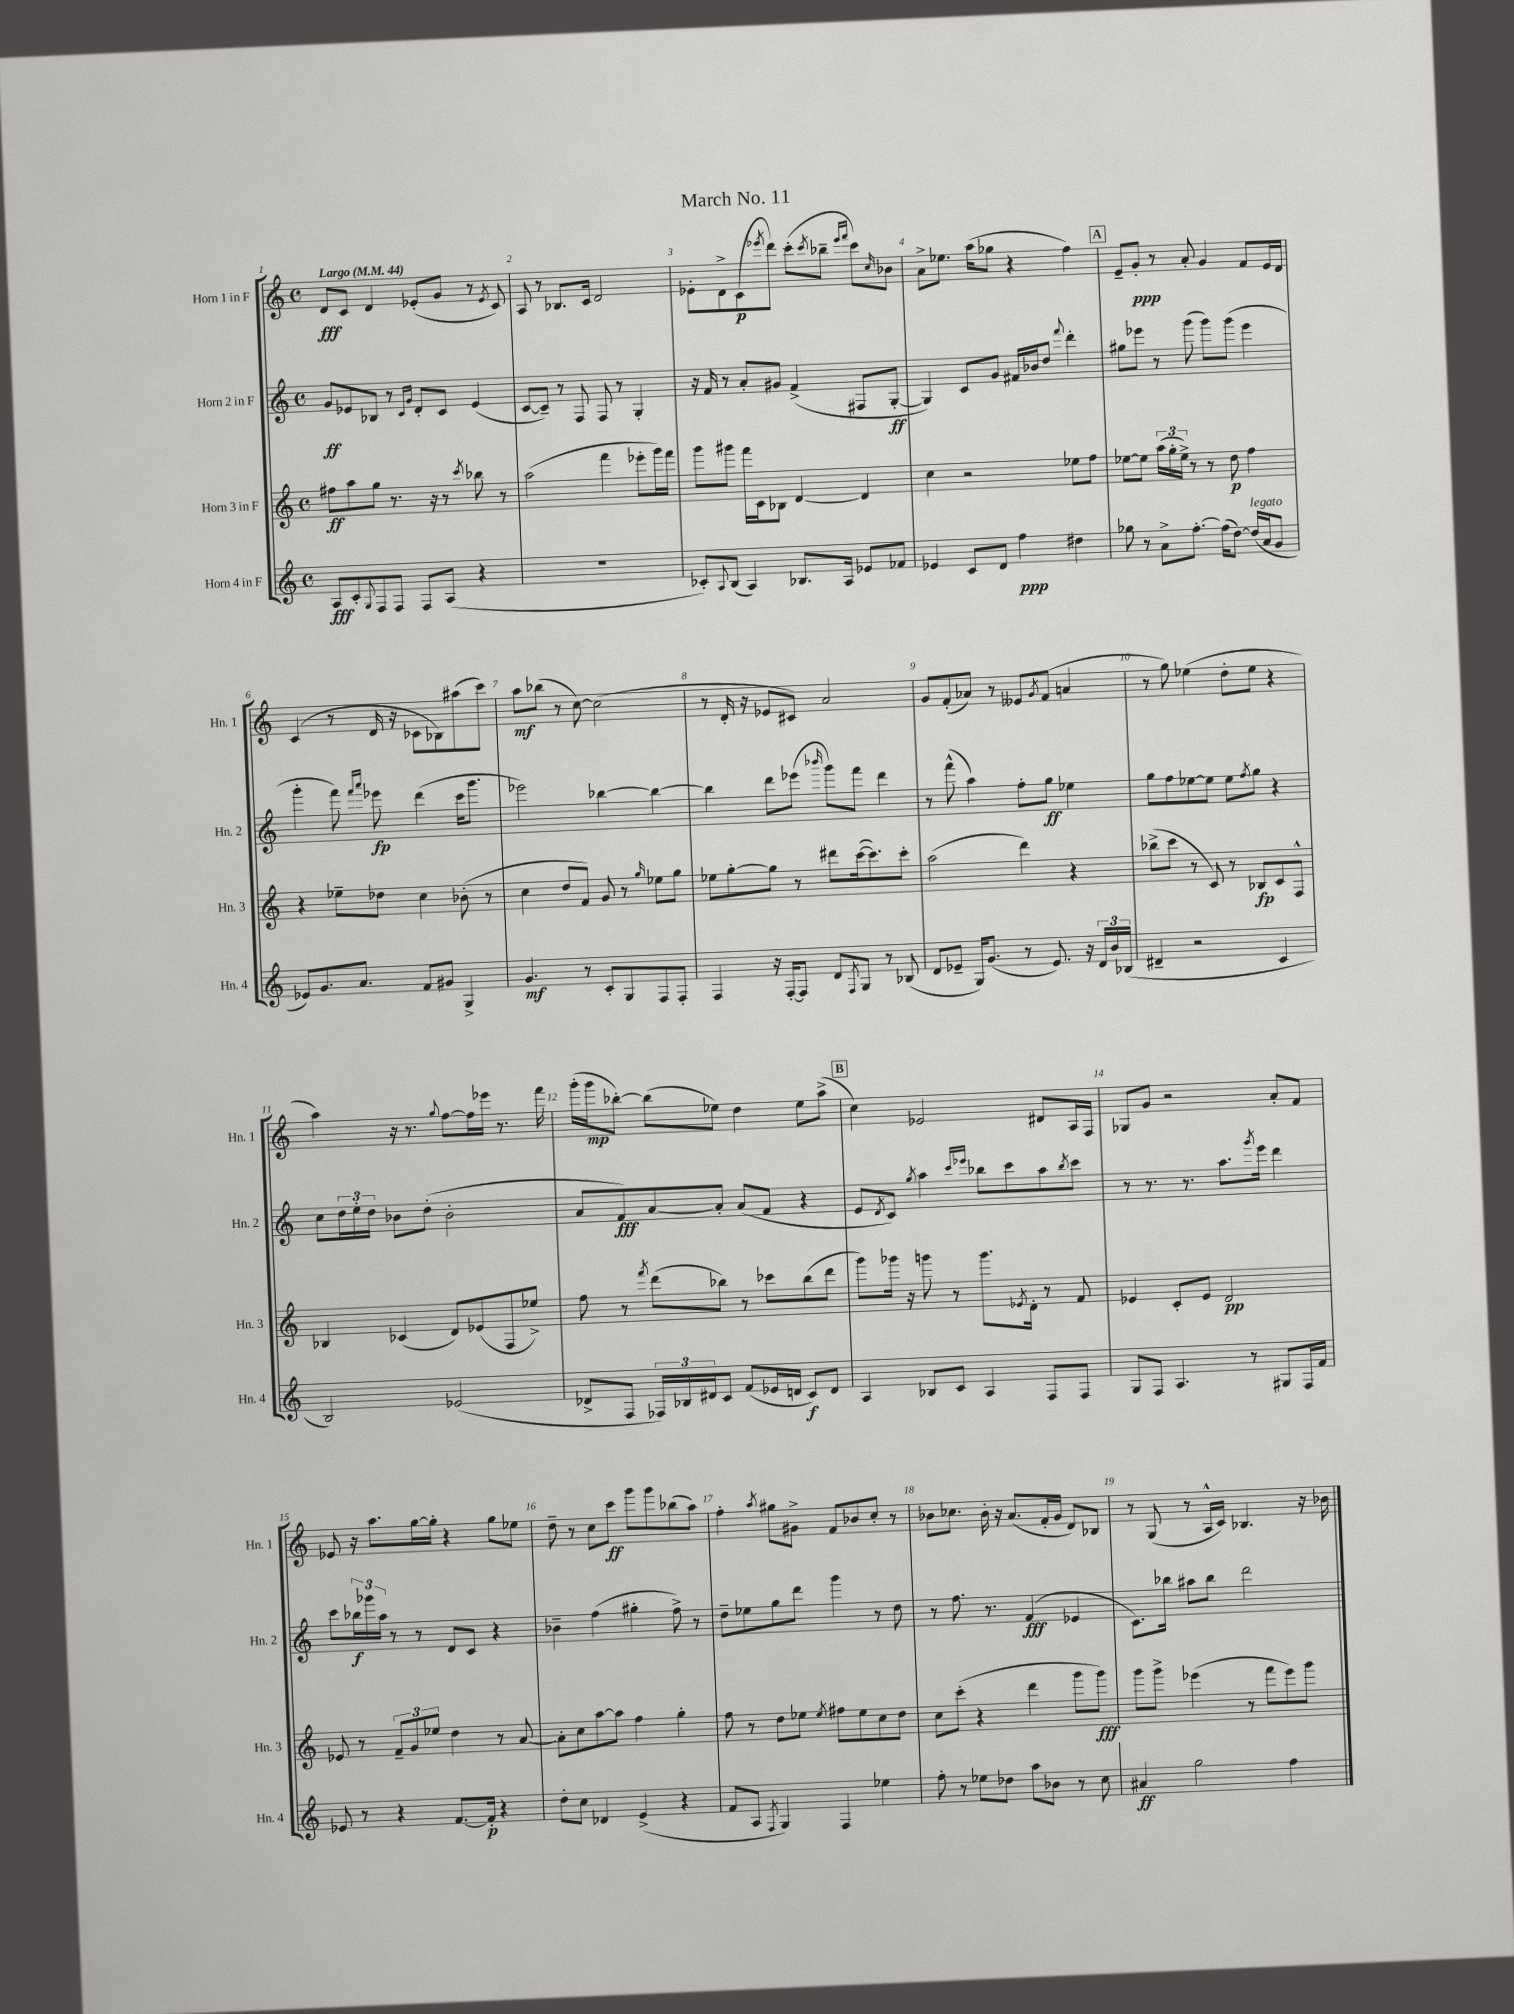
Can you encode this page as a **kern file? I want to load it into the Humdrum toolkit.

**kern	**kern	**kern	**kern
*staff4	*staff3	*staff2	*staff1
*clefG2	*clefG2	*clefG2	*clefG2
*k[]	*k[]	*k[]	*k[]
*M4/4	*M4/4	*M4/4	*M4/4
*met(c)	*met(c)	*met(c)	*met(c)
*MM44	*MM44	*MM44	*MM44
8A	8ff#	8g	8d
8c'	8aa	8e-	8c
8qqG	.	.	.
8F	8gg	8B-	4d
8F	8.r	8r	.
.	.	16qqc	.
.	.	16qqg	.
8F	.	8d'	(8e-'
.	16r	.	.
(8A	8r	8c	8g
.	8qccc	.	.
4r	8bb-	(4e-	8r
.	.	.	8qe-
.	8r	.	8c)
=	=	=	=
1r	(2aa	[8c	8A
.	.	8c~])	8r
.	.	8r	8.B-
.	.	8F	.
.	.	.	16c
.	4fff	8F	2d
.	.	8r	.
.	8eee-'	4G'	.
.	16ggg)	.	.
.	16fff	.	.
=	=	=	=
8c-')	8ggg	16r	8e-'
.	.	16f	.
8qqA	.	.	.
(8B	8ggg#	8r	8d^
4A)	16fff	8a'	(8c
.	16c	.	.
.	.	.	8qeee-
.	8B-	8g#	8ddd)
8.B-	[4d	(4f^	(8ccc'
.	.	.	8qccc
.	.	.	8bb-~
16A	.	.	.
.	.	.	16qqeee-
.	.	.	16qqfff
8e-	4d]	8F#	8ccc)
.	.	.	16qqcc
8f-	.	[8G'	8b-
=	=	=	=
4e-	4cc	4G])	8a^
.	.	.	8.ee-
8c	2r	8c	.
.	.	.	(16aa
8d	.	8g	8gg-
4ff	.	16f#	4r
.	.	16b-	.
.	.	8dd	.
.	.	8qqfff	.
4dd#	8ee-	4ddd'	4ff)
.	8ff	.	.
=	=	=	=
8gg-	[8ee-	8gg#	8e~
8r	8ee-]	8eee-	8g'
8a^	(24aa	8r	8r
.	24gg'	.	.
.	24ee-^)	.	.
[8.ff'	8r	(8ggg	8a'
.	8r	8ggg)	4g
(16ff]	.	.	.
[8dd)	8dd	(8ggg	.
(16dd]	4ff	4eee-	8f
16a	.	.	.
8g	.	.	16e
.	.	.	16d
=	=	=	=
8e-)	4r	4ggg'	(4c
8.g	.	.	.
.	8ee-~	8fff)	8r
8.a	.	.	.
.	.	16qqfff	.
.	.	16qqaaa	.
.	8dd-	8eee-	16d
.	.	.	16r
8f	4cc	(4ddd	8c-
8g#	.	.	8B-)
4G^	(8b-'	16ccc	(8aa#
.	.	8.ggg	.
.	8r	.	8ccc)
=	=	=	=
4.g	4cc	2eee-)	8aa
.	.	.	(8bb-
.	8dd	.	8r
8r	8f)	.	[8cc)
8c'	8g	[4bb-	(2cc]
8G	8r	.	.
.	16qqgg	.	.
8F	8ee-	4bb-_	.
8F'	8gg	.	.
=	=	=	=
4F	8ee-	4bb-]	8r
.	[8gg'	.	16d'
.	.	.	16r
16r	8gg]	8ddd	8e-
[16F'	.	.	.
8F]	8r	(8eee-	8c#)
.	.	16qqbbb-	.
8d	8ddd#	8ggg)	2a
8qF	.	.	.
8G	([16ccc	8fff	.
.	8.ccc])	.	.
8r	.	4ddd	.
(8B-	8ccc'	.	.
=	=	=	=
8d	(2aa	8r	8g
8e-~	.	(8fff^^	(8f'
16G)	.	4aa)	8a-)
(8.g	.	.	.
.	.	.	8r
8r	4ddd)	8ff'	8e--
.	.	.	8qg
8.e-)	.	8gg	(8f
.	4r	4ee-	4a
16r	.	.	.
24d	.	.	.
24b	.	.	.
(24B-	.	.	.
=	=	=	=
4d#~	(8bb-^	8gg	8r
.	8ccc	8ff	8gg)
2r	8r	[8ee-	(4ee-
.	8c)	8ee-]	.
.	8r	8ee-	8dd'
.	.	8qff	.
.	8B-	8gg	8ee-
4c	8c	4r	4r
.	8F^^	.	.
=	=	=	=
2B)	4B-	8cc	4aa)
.	.	24dd	.
.	.	24ee'	.
.	.	24dd	.
.	(4c-	8b-	16r
.	.	.	8.r
.	.	(8dd'	.
.	.	.	8qqgg
(2e-	8d)	2b-'	[8ff
.	(8e-	.	16ff]
.	.	.	16eee-
.	8F	.	8.r
.	8ee-^)	.	.
.	.	.	16fff
=	=	=	=
8d-^	8ff	8a	(16ggg'
.	.	.	16ggg
8F	8r	8f)	[8bb-')
.	8qfff	.	.
24F-)	(8ddd	[8a	(8bb-]
24B-	.	.	.
24d#	.	.	.
8c	8bb-)	8a']	8ee-)
(8f	8r	(8a	4dd
16e-	8ccc-	8f	.
16d	.	.	.
8c)	(8bb-	4r	8ee-
8d	8ddd	.	(8aa^
=	=	=	=
4A	8ggg)	8e	4cc)
.	.	8qd	.
.	16ggg-	8c)	.
.	16r	.	.
.	.	8qgg	.
8B-	8ggg	4aa	2e-
8c	8r	.	.
.	.	16qqccc	.
.	.	16qqeee-	.
4A	8.ggg	8bb-	.
.	.	8ccc	.
.	8qe-	.	.
.	16d'	.	.
8F	8r	8aa	8d#
.	.	8qbb-	.
8F	8f	8ccc	16A
.	.	.	16F
=	=	=	=
8G	4e-	8r	8G-
8F	.	8.r	8g
4.A	8c'	.	2r
.	.	8.r	.
.	8e-	.	.
.	2d	8.aa	.
8r	.	.	.
.	.	8qggg	.
.	.	16eee	.
8G#	.	4ddd	8a'
16F	.	.	8f
16f	.	.	.
=	=	=	=
8e-	8e-	8ccc	8e-
8r	8r	24bb-	16r
.	.	24ggg-	.
.	.	.	8.aa
.	.	24aa	.
4r	12f~	8r	.
.	12g	.	.
.	.	8r	[16gg
.	12ee-	.	.
.	.	.	16gg']
[8.f	4dd	8d	4r
.	.	8c	.
16f']	.	.	.
4r	8r	4r	8gg
.	[8a	.	8ee-
=	=	=	=
8dd'	8a']	4b-~	8dd~
8cc	8cc	.	8r
4d-	[8aa	(4ff	8cc
.	8aa]	.	8ccc
(4e^	4ff	4gg#'	8ggg
.	.	.	8ggg
4r	4gg'	8ff^)	(8bb-
.	.	8r	8aa)
=	=	=	=
8f	8ff	8dd~	4ff'
8A	8r	8ee-	.
8qF	.	.	8qaa
4G)	8dd	8gg	8gg#
.	8ee-	8ddd	8g#^
.	8qee-	.	.
4F	8ff#	4ggg	8f
.	8ee-	.	8b-
4ee-	8cc	8r	8cc'
.	8dd	8dd	8r
=	=	=	=
8ff'	8cc	8r	8b-
8r	(8ccc'	8.ff	8.cc-
8ee-	4r	.	.
.	.	8.r	16b-'
8dd-	.	.	16r
.	.	.	(8.a
8aa	4ddd	(4f	.
8b-	.	.	16f'
.	.	.	16g
8r	8ggg	4e-	8d)
8cc	8ggg)	.	8B-
=	=	=	=
4a#	8ggg	8.c)	8r
.	8ggg^	.	(8G
.	.	16bb-	.
2gg	(4eee-	8aa#	8r
.	.	8bb-	16A^^
.	.	.	16c)
.	8r	2ddd	4.B-
.	8fff	.	.
4ff	8eee-)	.	.
.	8ggg	.	16r
.	.	.	16b-
==	==	==	==
*-	*-	*-	*-
